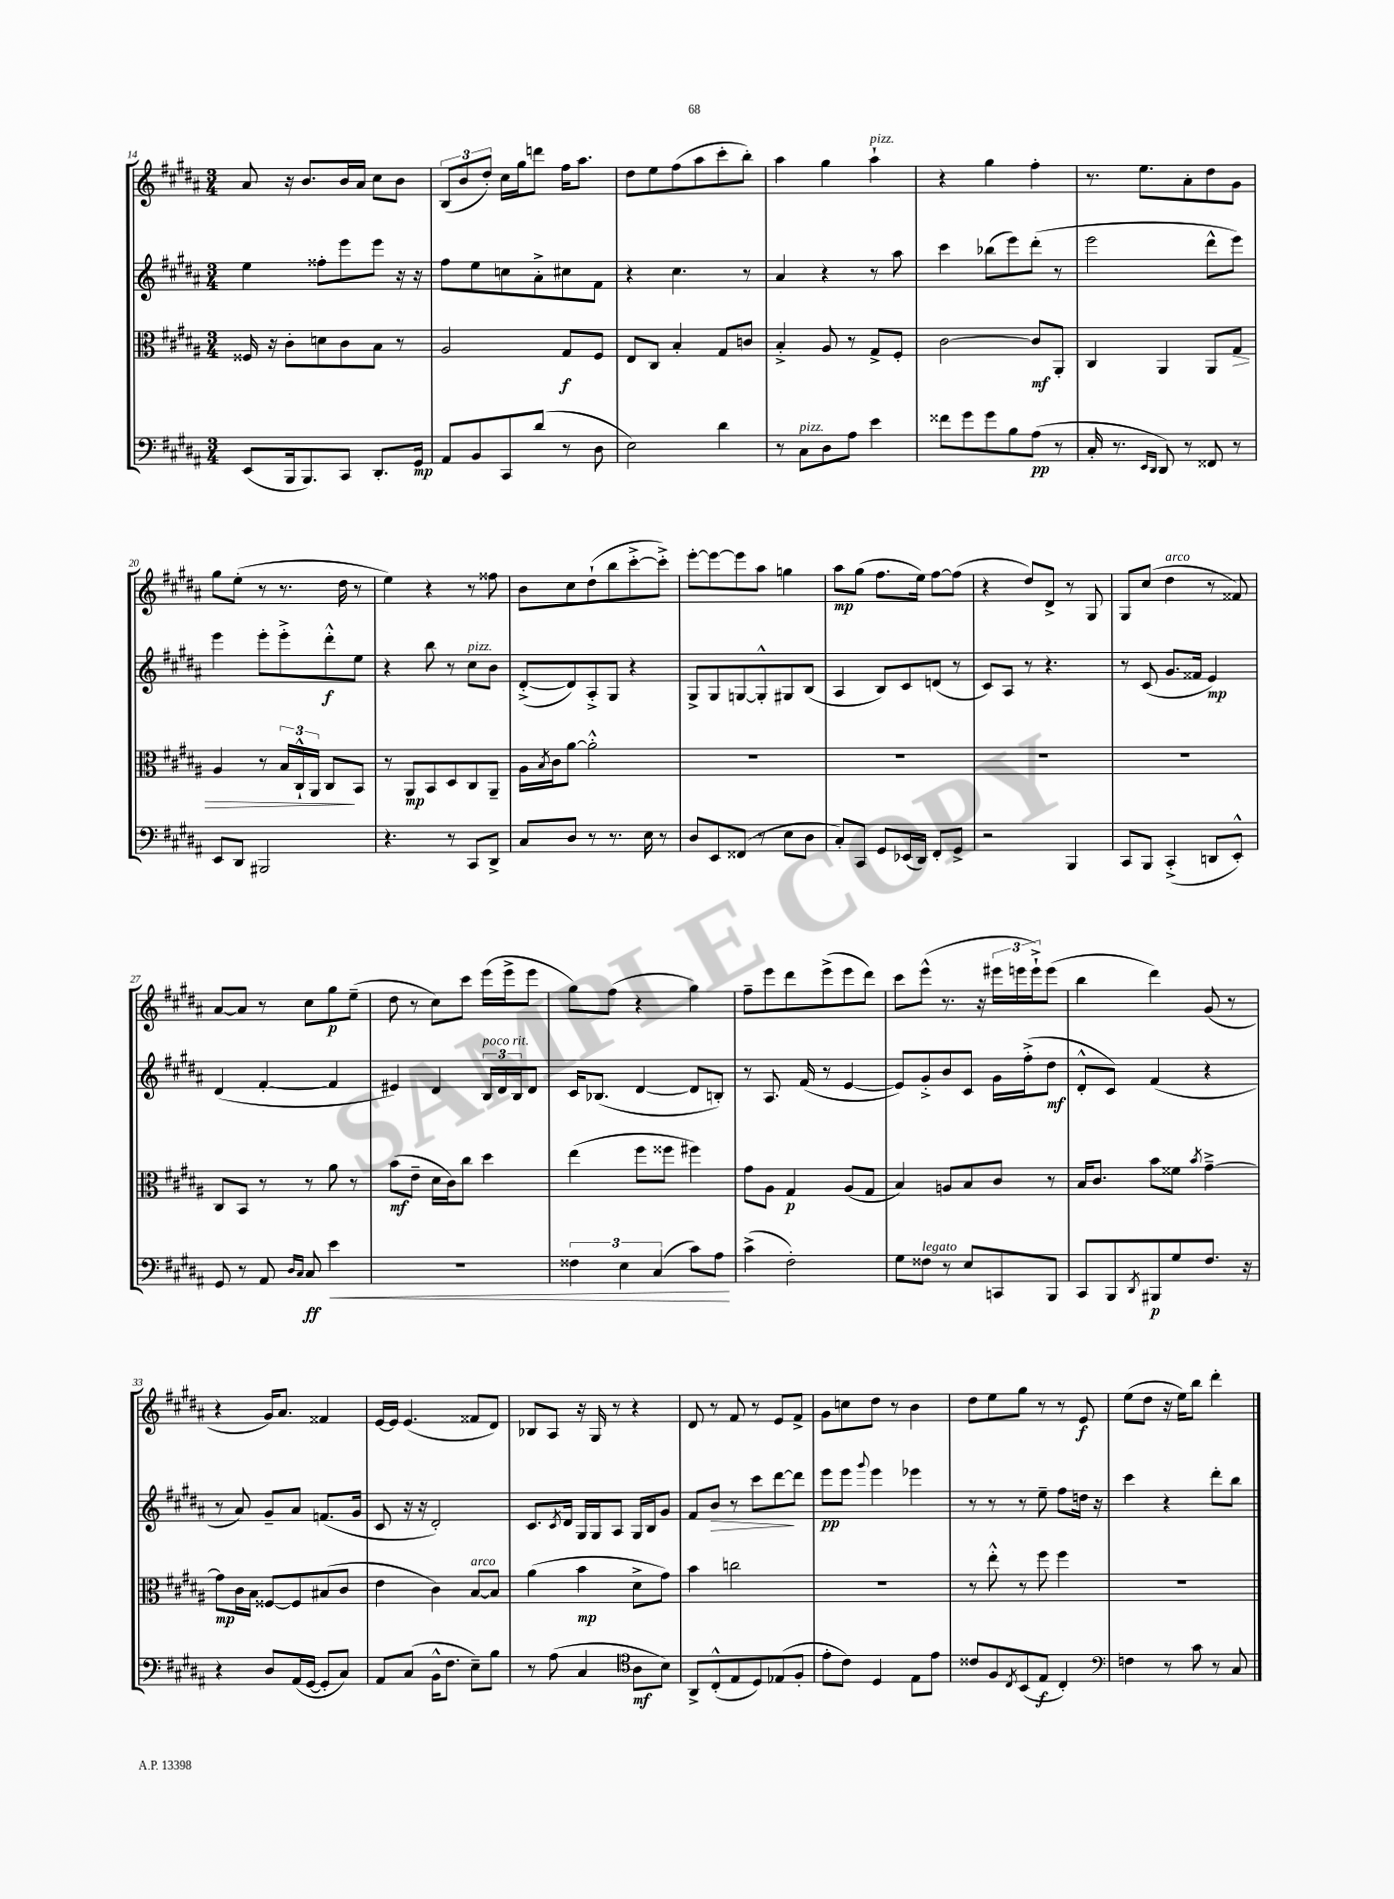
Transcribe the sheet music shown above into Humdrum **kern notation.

**kern	**kern	**kern	**kern
*staff4	*staff3	*staff2	*staff1
*clefF4	*clefC3	*clefG2	*clefG2
*k[f#c#g#d#a#]	*k[f#c#g#d#a#]	*k[f#c#g#d#a#]	*k[f#c#g#d#a#]
*M3/4	*M3/4	*M3/4	*M3/4
(8EE/L	16F##/	4ee\	8a#/
.	16r	.	.
16BBB/k	8c#'\L	.	16r
8.BBB/)	.	.	8.b/L
.	8d\	8ff##'\L	.
8CC#/J	8c#\	8eee\	16b/L
.	.	.	16a#/JJ
8.DD#'/L	8B\J	8eee\J	8cc#\L
.	8r	16r	8b\J
16GG#/Jk	.	16r	.
=	=	=	=
8AA#/L	2A#/	8ff#\L	(12B/L
.	.	.	12b/
8BB/	.	8ee\	.
.	.	.	12dd#'/J)
8CC#/	.	8cc\	16cc#\LL
.	.	.	16gg#\J
(8d#/J	.	8a#'^\	8ddd\J
8r	8G#/L	8cc#\	16ff#\LK
.	.	.	8.aa#\J
8D#\	8F#/J	8f#\J	.
=	=	=	=
2E\)	8E/L	4r	8dd#\L
.	8C#/J	.	8ee\
.	4B'/	4.cc#\	(8ff#\
.	.	.	8aa#\
4d#\	8G#/L	.	8ccc#'\
.	8c/J	8r	8bb'\J)
=	=	=	=
8r	4B'^/	4a#/	4aa#\
8C#\L	.	.	.
8D#\	8A#/	4r	4gg#\
8A#\J	8r	.	.
4e\	8G#^/L	8r	4aa#`\
.	8F#'/J	8aa#\	.
=	=	=	=
8f##\L	[2c#\	4ccc#\	4r
8g#\	.	.	.
8g#\	.	(8bb-\L	4gg#\
8B\	.	8eee\)	.
(8A#\J	8c#/]L	(8ddd#'\J	4ff#'\
8r	8AA#'/J	8r	.
=	=	=	=
16C#'/	4C#/	2eee\	8.r
8.r	.	.	.
.	.	.	8.ee\L
16qqEE/LL	.	.	.
16qqDD#/JJ	.	.	.
8DD#/)	4AA#/	.	.
8r	.	.	8a#'\
8FF##/	8AA#/L	8ddd#^^\L	8dd#\
8r	8G#/J	8eee\J)	8g#\J
=	=	=	=
8EE/L	4A#/	4eee\	8gg#\L
8DD#/J	.	.	(8ee'\J
2BBB#/	8r	8eee'\L	8r
.	24B/LL	8eee'^\	8.r
.	24C#`^^/	.	.
.	24AA#/JJ	.	.
.	8C#/L	8ddd#'^^\	.
.	.	.	16dd#\
.	8BB/J	8ee\J	8r
=	=	=	=
4.r	8r	4r	4ee\)
.	8AA#/L	.	.
.	8BB/	8bb\	4r
8r	8D#/	8r	.
8CC#/L	8C#/	8cc#\L	8r
8DD#^/J	8AA#~/J	8b\J	8ff##\
=	=	=	=
8C#/L	16A#\LL	([8d#'^/L	8b\L
.	8qB/	.	.
.	16c#\J	.	.
8D#/J	[8a#\J	8d#/])	8cc#\
8r	2a#'^^\]	8A#'^/	(8dd#`\
8.r	.	8G#/J	8bb\
.	.	4r	[8ccc#'^\
16E\	.	.	.
8r	.	.	8ccc#'^\]J)
=	=	=	=
8D#/L	2.r	8G#^/L	[8eee'\L
8EE/	.	8G#/	8eee\_
(8FF##/J	.	[8G/	8eee\]
8r	.	8G'^^/]	8aa#\J
8E\L	.	8G#/	4gg\
8D#\J	.	(8B/J	.
=	=	=	=
8C#'/L)	2.r	4A#/	8aa#\L
8CC#/J	.	.	(8gg#\J
8GG#/L	.	8B/L)	8.ff#\L
(16EE-/L	.	8c#/	.
16DD#/JJ)	.	.	16ee\Jk)
8FF#'/L	.	(8d/J	[8ff#\L
8GG#^/J	.	8r	(8ff#\]J
=	=	=	=
2r	2.r	8c#/L)	4r
.	.	8A#/J	.
.	.	8r	8dd#/L)
.	.	4.r	8d#^/J
4BBB/	.	.	8r
.	.	.	8G#/
=	=	=	=
8CC#/L	2.r	8r	8G#/L
8BBB/J	.	(8c#/	(8cc#/J
(4CC#'^/	.	8.g#/L	4dd#\
.	.	16f##/Jk	.
8DD/L	.	4e/)	8r
8EE'^^/J)	.	.	8f##/)
=	=	=	=
8GG#/	8C#/L	(4d#/	[8a#/L
8r	8BB/J	.	8a#/]J
8AA#/	8r	[4f#'/	8r
16qqD#/LL	.	.	.
16qqC#/JJ	.	.	.
8C#/	8r	.	8cc#\L
4e\	8a#\	4f#/]	8gg#\
.	8r	.	(8ee~\J
=	=	=	=
2.r	(8b\L	4e#/)	8dd#\
.	8e~\J	.	8r
.	16d#\LL	4d#/	8cc#\L)
.	16c#\J)	.	.
.	8cc#\J	.	8ccc#\J
.	4dd#\	24B/LL	(16eee\LL
.	.	24d#/	.
.	.	.	16eee^\J
.	.	24B/J	.
.	.	8d#/J	8eee\J
=	=	=	=
6F##\	(4ee\	16c#/LK	8gg#\L)
.	.	(8.B-/J	.
.	.	.	(8ff#\J
6E\	.	.	.
.	8ff#\L	[4d#/	4r
(6C#/	.	.	.
.	8ff##\J	.	.
8c#\L)	4ff#\)	8d#/]L	4gg#\)
8A#\J	.	8B'/J)	.
=	=	=	=
(4c#^\	8g#\L	8r	8ff#~\L
.	8A#\J	8.A#/	8eee\
2F#'\)	4G#/	.	8ddd#\
.	.	(16f#/	.
.	.	8r	(8eee^\
.	(8A#/L	[4e/	8eee\
.	8G#/J	.	8ddd#\J)
=	=	=	=
8G#\L	4B/)	8e/]L)	8ccc#\L
8F##\J	.	8g#'^/	(8eee^^\J
8r	8A/L	8b/	8.r
8E/L	8B/	8c#/J	.
.	.	.	16r
8CC/	8c#/J	16g#\LL	24eee#\LL
.	.	.	24eee\
.	.	(16ff#'^\J	.
.	.	.	24eee`^\J)
8BBB/J	8r	8dd#\J	(8eee\J
=	=	=	=
8CC#/L	16B/LK	8d#'^^/L	4bb\
.	8.c#/J	.	.
8BBB/	.	8c#/J)	.
8qDD#/	.	.	.
8BBB#/	8b\L	(4f#/	4ddd#\)
8G#/	8f##\J	.	.
.	8qb/	.	.
8.F#/J	[4g#~^\	4r	(8g#/
.	.	.	8r
16r	.	.	.
=	=	=	=
4r	8g#\]L	8r	4r
.	16c#\L	8a#/)	.
.	16B\JJ	.	.
8D#/L	[8F##/L	8g#~/L	16g#/LK)
.	.	.	8.a#/J
(16AA#/L	8F##/]	8a#/J	.
[16GG#/JJ	.	.	.
8GG#'/]L	(8B#/	(8.f/L	4f##/
8C#/J)	8c#/J	.	.
.	.	16g#/Jk	.
=	=	=	=
8AA#/L	4e\	8c#/	[16e/LL
.	.	.	16e/]JJ
(8C#/J	.	16r	(4.e/
.	.	16r	.
16BB^^\LK	4c#\)	2d#'/)	.
8.F#\J	.	.	.
8E~\L)	[8B/L	.	8f##/L
8B\J	8B/]J	.	8d#/J)
=	=	=	=
8r	(4a#\	8.c#/L	8B-/L
(8A#\	.	.	8A#/J
.	.	8qc#/	.
.	.	16d#/Jk	.
4C#/	4b\	16G#/LL	16r
.	.	16G#/J	16G#/
.	.	8A#/J	8r
*clefC4	*	*	*
8A#\L	8d#^\L	16G#/LL	4r
.	.	16B/J	.
8B\J)	8g#\J)	8g#/J	.
=	=	=	=
8AA#^/L	4b\	8f#/L	8d#/
(8C#'^^/	.	8b/J	8r
8E/	2cc\	8r	8f#/
8D#/)	.	8ccc#\L	8r
(8E-/	.	[8ddd#\	8e/L
8F#'/J	.	8ddd#\]J	8f#^/J
=	=	=	=
8e'\L	2.r	8eee\L	8g#\L
8c#\J)	.	8eee\J	8cc\
.	.	8qqggg#/	.
4D#/	.	4eee\	8dd#\J
.	.	.	8r
8E\L	.	4eee-\	4b\
8e\J	.	.	.
=	=	=	=
8c##/L	8r	8r	8dd#\L
8F#/	8ee'^^\	8r	8ee\
8qC#/	.	.	.
(8BB/	8r	8r	8gg#\J
8E/J	8ff#\	8ee~\	8r
4C#'/)	4ff#\	8ff#\L	8r
.	.	16dd\Jk	8e/
.	.	16r	.
=	=	=	=
*clefF4	*	*	*
4F\	2.r	4ccc#\	(8ee\L
.	.	.	8dd#\J
8r	.	4r	16r
.	.	.	16ee\LK)
8c#\	.	.	8bb\J
8r	.	8ddd#'\L	4ddd#'\
8C#/	.	8bb\J	.
==	==	==	==
*-	*-	*-	*-
